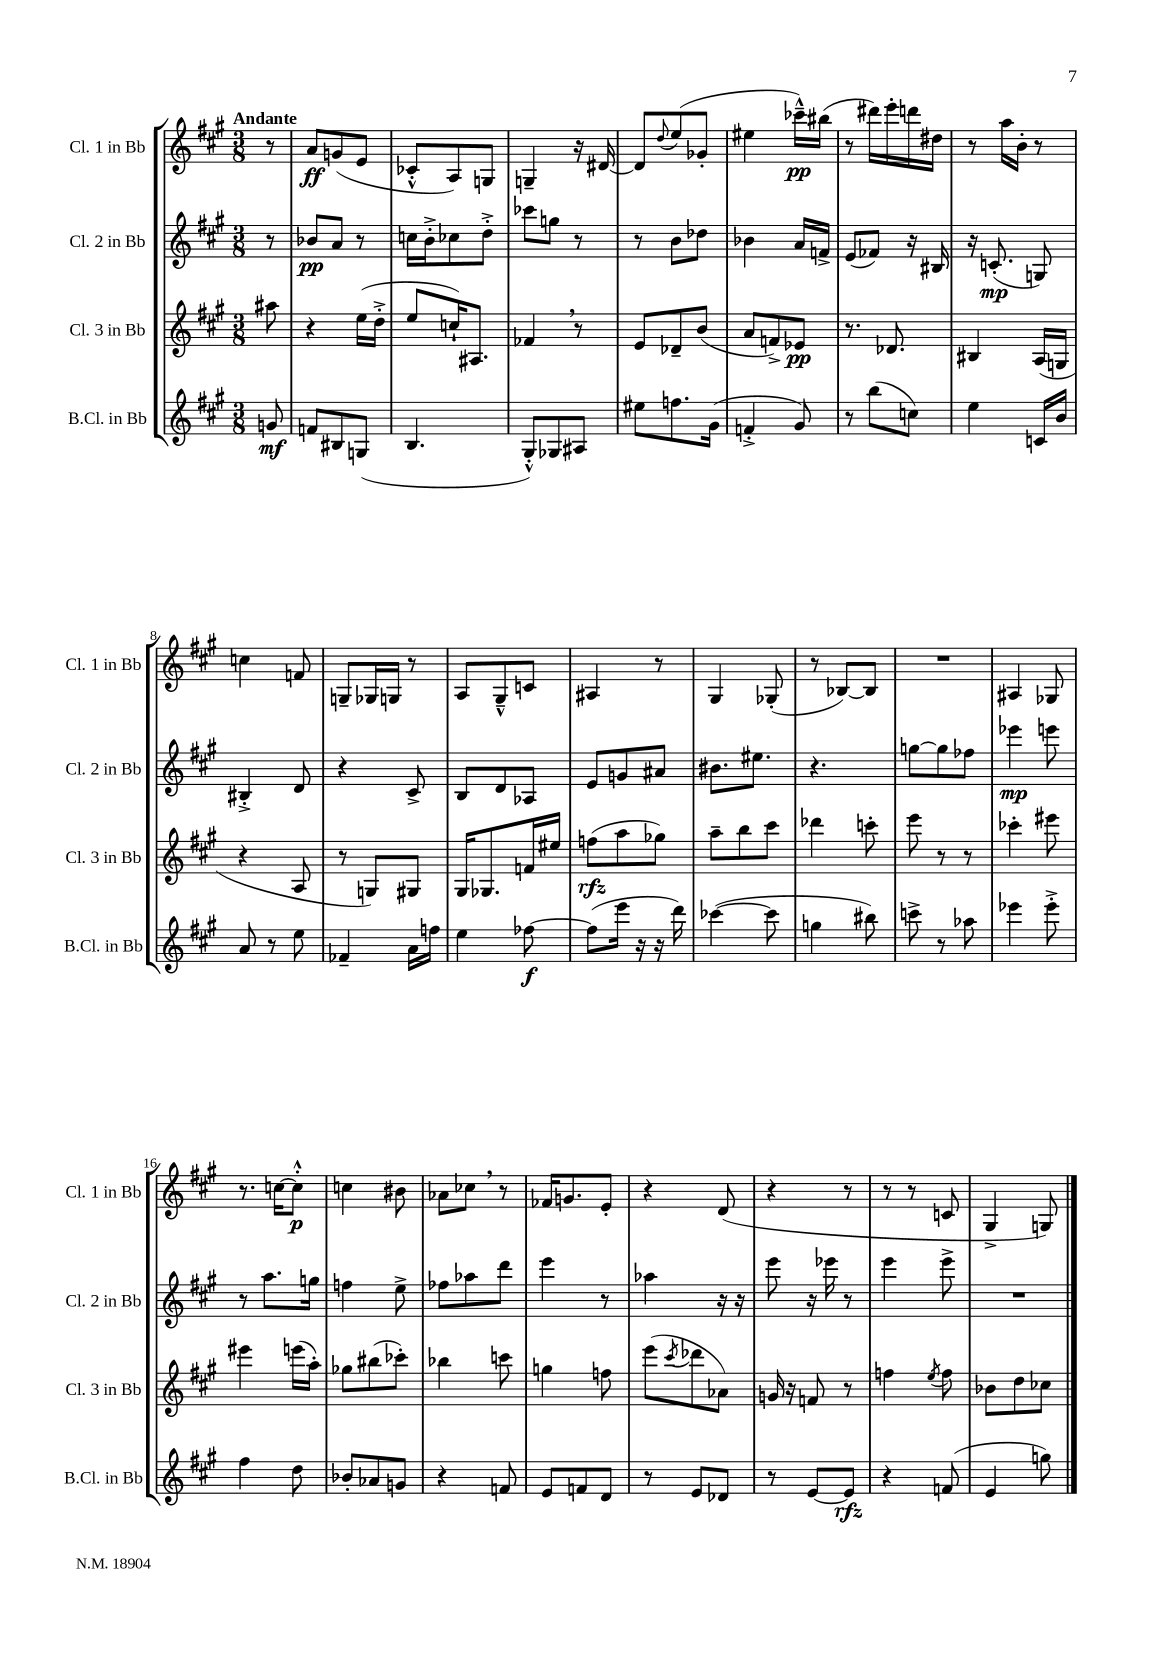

**kern	**kern	**kern	**kern
*staff4	*staff3	*staff2	*staff1
*clefG2	*clefG2	*clefG2	*clefG2
*k[f#c#g#]	*k[f#c#g#]	*k[f#c#g#]	*k[f#c#g#]
*M3/8	*M3/8	*M3/8	*M3/8
8g/	8aa#\	8r	8r
=	=	=	=
8f/L	4r	8b-/L	8a/L
8B#/	.	8a/J	(8g/
(8G/J	(16ee\LL	8r	8e/J
.	16dd'^\JJ	.	.
=	=	=	=
4.B/	8ee/L	16cc\LL	8c-'^^/L
.	.	16b'^\J	.
.	16cc`/K)	8cc-\	8A/)
.	8.A#/J	.	.
.	.	8dd'^\J	8G/J
=	=	=	=
8G#'^^/L)	4f-/	8ccc-\L	4G~/
8G-/	.	8gg\J	.
8A#/J	8r	8r	16r
.	.	.	[16d#/
=	=	=	=
8ee#\L	8e/L	8r	8d#/]L
.	.	.	8qqdd/
8.ff\	8d-~/	8b\L	(8ee/
.	(8b/J	8dd-\J	8g-'/J
(16g#\Jk	.	.	.
=	=	=	=
4f'^/	8a/L	4b-\	4ee#\
.	8f^/)	.	.
8g#/)	8e-/J	16a/LL	16ccc-~^^\LL)
.	.	16f^/JJ	(16bb#\JJ
=	=	=	=
8r	8.r	(8e/L	8r
(8bb\L	.	8f-/J)	16ddd#\LL)
.	8.d-/	.	16eee'\
8cc\J)	.	16r	16ddd\
.	.	16B#/	16dd#\JJ
=	=	=	=
4ee\	4B#/	16r	8r
.	.	(8.c'/	.
.	.	.	16aa\LL
.	.	.	16b'\JJ
16c/LL	(16A/LL	8G/)	8r
16b/JJ	16G/JJ	.	.
=	=	=	=
8a/	4r	4B#'^/	4cc\
8r	.	.	.
8ee\	8A/	8d/	8f/
=	=	=	=
4f-~/	8r	4r	8G~/L
.	8G/L)	.	16G-/L
.	.	.	16G/JJ
16a\LL	8G#/J	8c#^/	8r
16ff\JJ	.	.	.
=	=	=	=
4ee\	16G#/LK	8B/L	8A/L
.	8.G-/	.	.
.	.	8d/	8G#~^^/
[8ff-\	16f/L	8A-/J	8c/J
.	16ee#/JJ	.	.
=	=	=	=
(8ff-\]L	(8ff\L	8e/L	4A#/
16eee\Jk	8aa\	8g/	.
16r	.	.	.
16r	8gg-\J)	8a#/J	8r
16ddd\)	.	.	.
=	=	=	=
([4ccc-\	8aa~\L	8.b#\L	4G#/
.	8bb\	.	.
.	.	8.ee#\J	.
8ccc-\]	8ccc#\J	.	(8G-'/
=	=	=	=
4gg\	4ddd-\	4.r	8r
.	.	.	[8B-/L)
8bb#\)	8ccc'\	.	8B-/]J
=	=	=	=
8ccc^\	8eee\	[8gg\L	4.r
8r	8r	8gg\]	.
8aa-\	8r	8ff-\J	.
=	=	=	=
4eee-\	4ccc-'\	4eee-\	4A#/
8eee-'^\	8eee#\	8eee\	8G-/
=	=	=	=
4ff#\	4eee#\	8r	8.r
.	.	8.aa\L	.
.	.	.	[16cc\LK
8dd\	(16eee\LL	.	8cc'^^\]J
.	16aa'\JJ)	16gg\Jk	.
=	=	=	=
8b-'/L	8gg-\L	4ff\	4cc\
8a-/	(8bb#\	.	.
8g/J	8ccc-'\J)	8ee^\	8b#\
=	=	=	=
4r	4bb-\	8ff-\L	8a-\L
.	.	8aa-\	8cc-\J
8f/	8ccc\	8ddd\J	8r
=	=	=	=
8e/L	4gg\	4eee\	16f-/LK
.	.	.	8.g/
8f/	.	.	.
8d/J	8ff\	8r	8e'/J
=	=	=	=
8r	(8eee\L	4aa-\	4r
.	8qccc#/	.	.
8e/L	8ddd-\	.	.
8d-/J	8a-\J)	16r	(8d/
.	.	16r	.
=	=	=	=
8r	16g/	8eee\	4r
.	16r	.	.
[8e/L	8f/	16r	.
.	.	16eee-\	.
8e/]J	8r	8r	8r
=	=	=	=
4r	4ff\	4eee\	8r
.	.	.	8r
.	8qee/	.	.
(8f/	8ff\	8eee^\	8c/
=	=	=	=
4e/	8b-\L	4.r	4G#^/
.	8dd\	.	.
8gg\)	8cc-\J	.	8G/)
==	==	==	==
*-	*-	*-	*-
